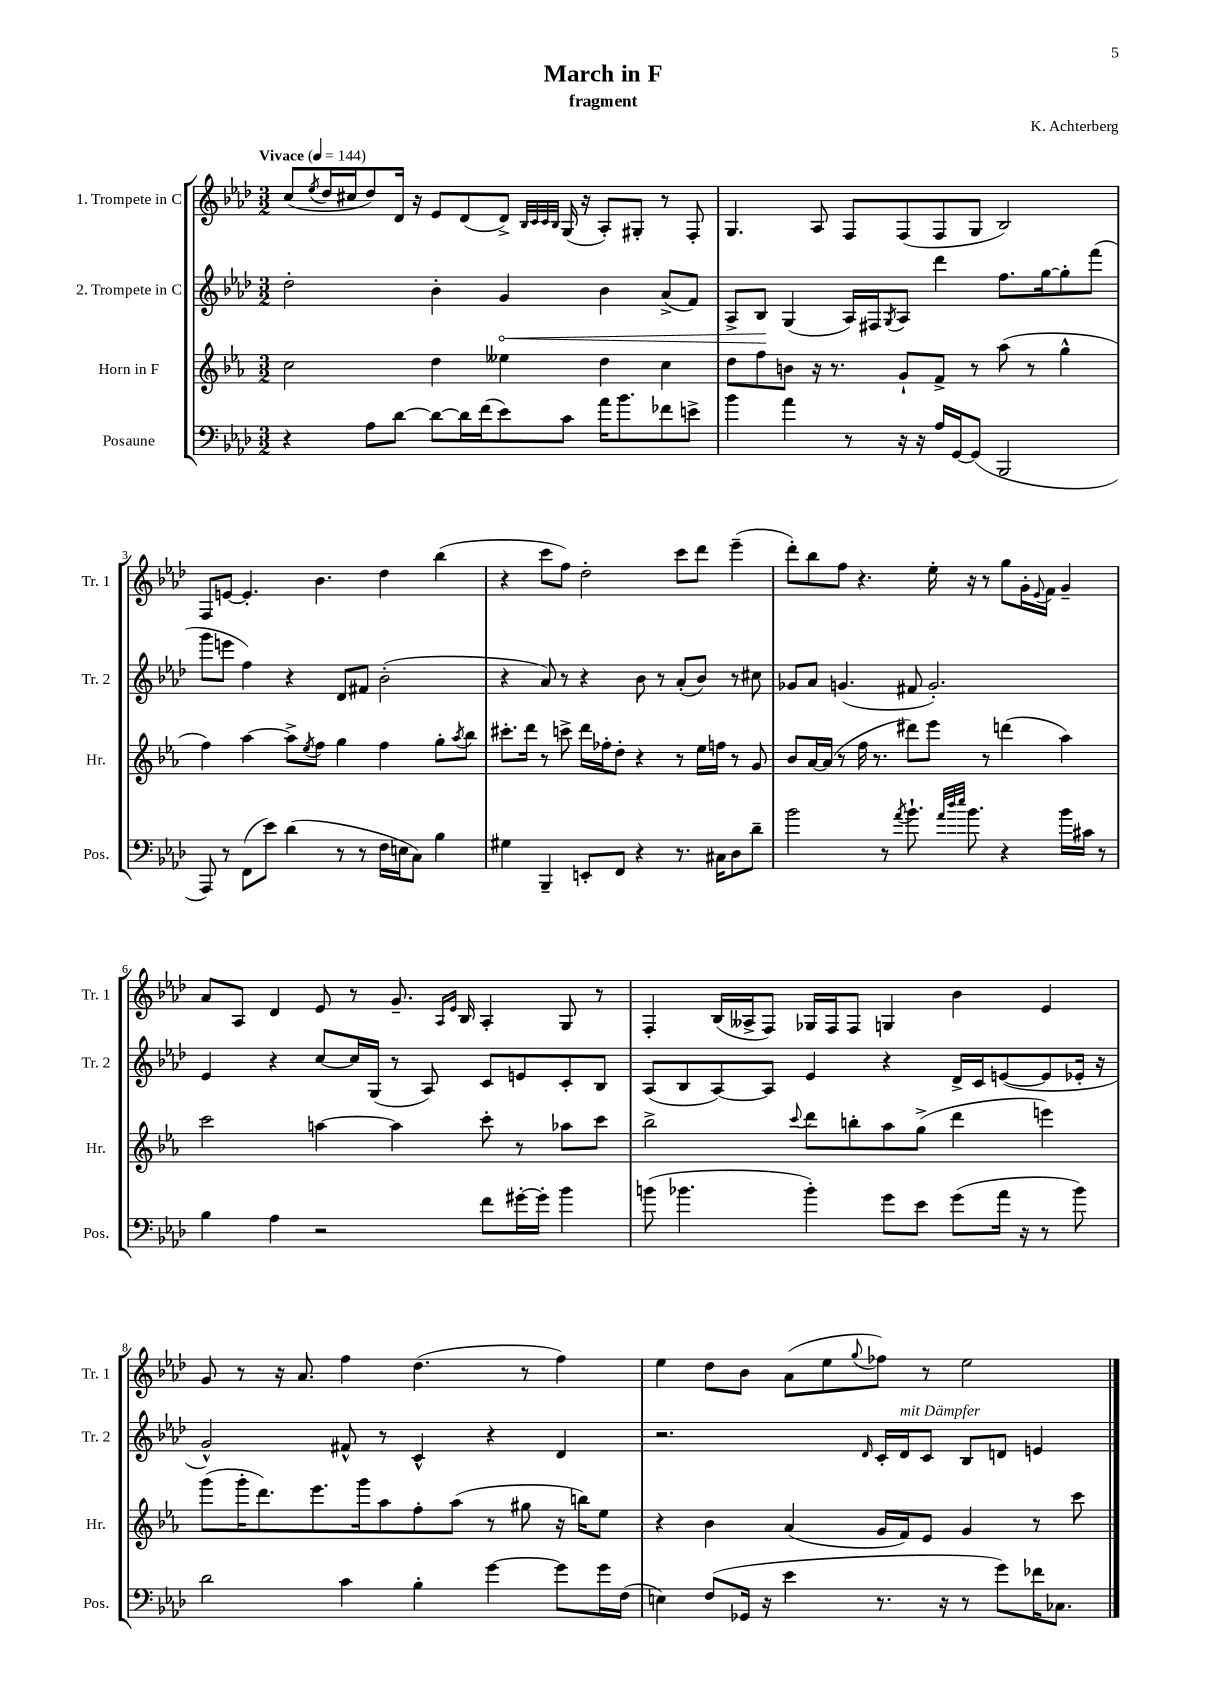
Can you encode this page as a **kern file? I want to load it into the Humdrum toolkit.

**kern	**kern	**kern	**dynam	**kern
*part4	*part3	*part2	*part2	*part1
*staff4	*staff3	*staff2	*staff2	*staff1
*I"Posaune	*I"Horn in F	*I"2. Trompete in C	*	*I"1. Trompete in C
*I'Pos.	*I'Hr.	*I'Tr. 2	*	*I'Tr. 1
*clefF4	*clefG2	*clefG2	*	*clefG2
*k[b-e-a-d-]	*k[b-e-a-]	*k[b-e-a-d-]	*	*k[b-e-a-d-]
*M3/2	*M3/2	*M3/2	*	*M3/2
*MM144	*MM144	*MM144	*	*MM144
=1	=1	=1	=1	=1
!	!	!	!	!LO:TX:a:B:t=Vivace
4r	2cc\	2dd-'\	.	(8cc/L
.	.	.	.	8qee-/
.	.	.	.	16dd-/L
.	.	.	.	16cc#X/J
8A-\L	.	.	.	8dd-/)
[8d-\J	.	.	.	16d-/Jk
.	.	.	.	16r
8d-\L_	4dd\	4b-'\	.	8e-/L
16d-\L]	.	.	.	(8d-/
(16f\J	.	.	.	.
!	!	!	!LO:HP:b	!
8e-\)	4ee--X\	4g/	<	8d-^/J)
.	.	.	.	32qqB-/LLL
.	.	.	.	32qqc/
.	.	.	.	32qqc/
.	.	.	.	32qqB-/JJJ
8c\J	.	.	.	(16G/
.	.	.	.	16r
16a-\KL	4dd\	4b-\	.	8A-'/L)
8.b-\	.	.	.	.
.	.	.	.	8G#X'/J
8f-X\	4cc\	(8a-^/L	.	8r
8en^\J	.	8f/J)	.	8F'/
=2	=2	=2	=2	=2
4b-\	8dd\L	8A-^/L	.	4.G/
.	8ff\	8B-/J	.	.
4a-\	8bn\J	(4G/	[	.
.	16r	.	.	8A-/
.	8.r	.	.	.
8r	.	16A-/LL)	.	8F/L
.	.	16F#X/J	.	.
.	.	8qG/	.	.
16r	8g`/L	8A-/J	.	(8F/
16r	.	.	.	.
16A-/LL	8f^/J	4ddd-\	.	8F/
[16GG/J	.	.	.	.
(8GG/J]	8r	.	.	8G/J
2BBB-/	(8aa-\	8.ff\L	.	2B-/)
.	8r	.	.	.
.	.	[16gg\k	.	.
.	4gg^^\	8gg'\]	.	.
.	.	(8fff\J	.	.
!!LO:LB:g=z
=3	=3	=3	=3	=3
8AAA-/)	4ff\)	8ggg\L	.	8F/L
8r	.	8eeen\J	.	[8en/J
(8FF\L	[4aa-\	4ff\)	.	4.e'/]
8e-\J)	.	.	.	.
(4d-\	8aa-^\L]	4r	.	.
.	8qee-/	.	.	.
.	8ff\J	.	.	4.b-\
8r	4gg\	8d-/L	.	.
8r	.	8f#X/J	.	.
16F\LL	4ff\	(2b-'\	.	4dd-\
16En\J	.	.	.	.
8C\J)	.	.	.	.
4B-\	8gg'\L	.	.	(4bb-\
.	8qaa-/	.	.	.
.	8bb-\J	.	.	.
=4	=4	=4	=4	=4
4G#X\	8.ccc#X'\L	4r	.	4r
.	16ddd\Jk	.	.	.
4BBB-~/	8r	8a-/)	.	8ccc\L
.	8cccn^\	8r	.	8ff\J)
8EEn'/L	16ddd\LL	4r	.	2dd-'\
.	16ff-X'\J	.	.	.
8FF/J	8dd'\J	.	.	.
4r	4r	8b-\	.	.
.	.	8r	.	.
8.r	8r	(8a-'/L	.	8ccc\L
.	16ee-\LL	8b-/J)	.	8ddd-\J
16C#X\KL	16ffn\JJ	.	.	.
8D-\	8r	8r	.	(4eee-~\
8d-~\J	8g/	8cc#X\	.	.
=5	=5	=5	=5	=5
2b-\	8b-/L	8g-X/L	.	8ddd-'\L)
.	[16a-/L	8a-/J	.	8bb-\
.	(16a-/JJ]	.	.	.
.	8r	(4.gn/	.	8ff\J
.	16ff\	.	.	4.r
.	8.r	.	.	.
8r	.	.	.	.
8qa-/	.	.	.	.
8.b-`\	8ddd#X\L)	8f#X/	.	.
.	8eee-\J	2.g'/)	.	16ee-'\
32qqa-/LLL	.	.	.	.
32qqdd-/	.	.	.	.
32qqee-/JJJ	.	.	.	.
8.b-\	.	.	.	16r
.	8r	.	.	8r
4r	(4dddn\	.	.	8gg\L
.	.	.	.	16g'\L
.	.	.	.	8qqe-/
.	.	.	.	16f\JJ
16b-\LL	4aa-\)	.	.	4g~/
16c#X\JJ	.	.	.	.
8r	.	.	.	.
!!LO:LB:g=z
=6	=6	=6	=6	=6
4B-\	2ccc\	4e-/	.	8a-/L
.	.	.	.	8A-/J
4A-\	.	4r	.	4d-/
2r	[4aan\	[8cc/L	.	8e-/
.	.	16cc/L]	.	8r
.	.	(16G/JJ	.	.
.	4aa\]	8r	.	8.g~/
.	.	8A-/)	.	.
.	.	.	.	16qqA-/LL
.	.	.	.	16qqe-/JJ
.	.	.	.	16B-/
8f\L	8ccc'\	8c/L	.	4A-'/
[16g#X'\L	8r	8en/	.	.
16g#'\JJ]	.	.	.	.
4b-\	8aa-X\L	8c'/	.	8G/
.	8ccc\J	8B-/J	.	8r
=7	=7	=7	=7	=7
(8bn\	2bb-^\	(8A-/L	.	4F'/
4.b-X\	.	8B-/	.	.
.	.	[8A-/)	.	(16B-/LL
.	.	.	.	16A--X^/J
.	.	8A-/J]	.	8F/J)
.	8qqccc/	.	.	.
4b-'\)	8ddd\L	4e-/	.	16G-X/LL
.	.	.	.	16F/J
.	8bbn'\	.	.	8F/J
8g\L	8aa-\	4r	.	4Gn/
8e-\J	(8gg^\J	.	.	.
(8g\L	4ddd\	16d-^/LL	.	4b-\
.	.	16c/J	.	.
16a-\Jk	.	([8en/	.	.
16r	.	.	.	.
8r	4eeen\)	8e/]	.	4e-/
8b-\)	.	16e-X'/Jk	.	.
.	.	16r	.	.
!!LO:LB:g=z
=8	=8	=8	=8	=8
2d-\	(8ggg\L	2g^^/)	.	8g/
.	16ggg'\K	.	.	8r
.	8.ddd\)	.	.	.
.	.	.	.	16r
.	.	.	.	8.a-/
.	8.eee-\	.	.	.
4c\	.	8f#X^^/	.	4ff\
.	16ggg\k	.	.	.
.	8aa-\	8r	.	.
4B-'\	8ff'\	4c^^/	.	(4.dd-\
.	(8aa-\J	.	.	.
[4g\	8r	4r	.	.
.	8gg#X\	.	.	8r
8g\L]	16r	4d-/	.	4ff\)
.	16bbn\KL)	.	.	.
16g\L	8ee-\J	.	.	.
(16F\JJ	.	.	.	.
=9	=9	=9	=9	=9
4En\)	4r	2.r	.	4ee-\
(8F/L	4b-\	.	.	8dd-\L
16GG-X/Jk	.	.	.	8b-\J
16r	.	.	.	.
4e-\	(4a-/	.	.	(8a-\L
.	.	.	.	8ee-\
.	.	16qqd-/	.	8qqgg/
8.r	16g/LL	16c'/LL	.	8ff-X\J)
!	!	!LO:TX:a:i:t=mit Dämpfer	!	!
.	16f/J)	16d-/J	.	.
.	8e-/J	8c/J	.	8r
16r	.	.	.	.
8r	4g/	8B-/L	.	2ee-\
8g\L)	.	8dn/J	.	.
16f-X\K	8r	4en/	.	.
8.C-X\J	.	.	.	.
.	8ccc\	.	.	.
==	==	==	==	==
*-	*-	*-	*-	*-
